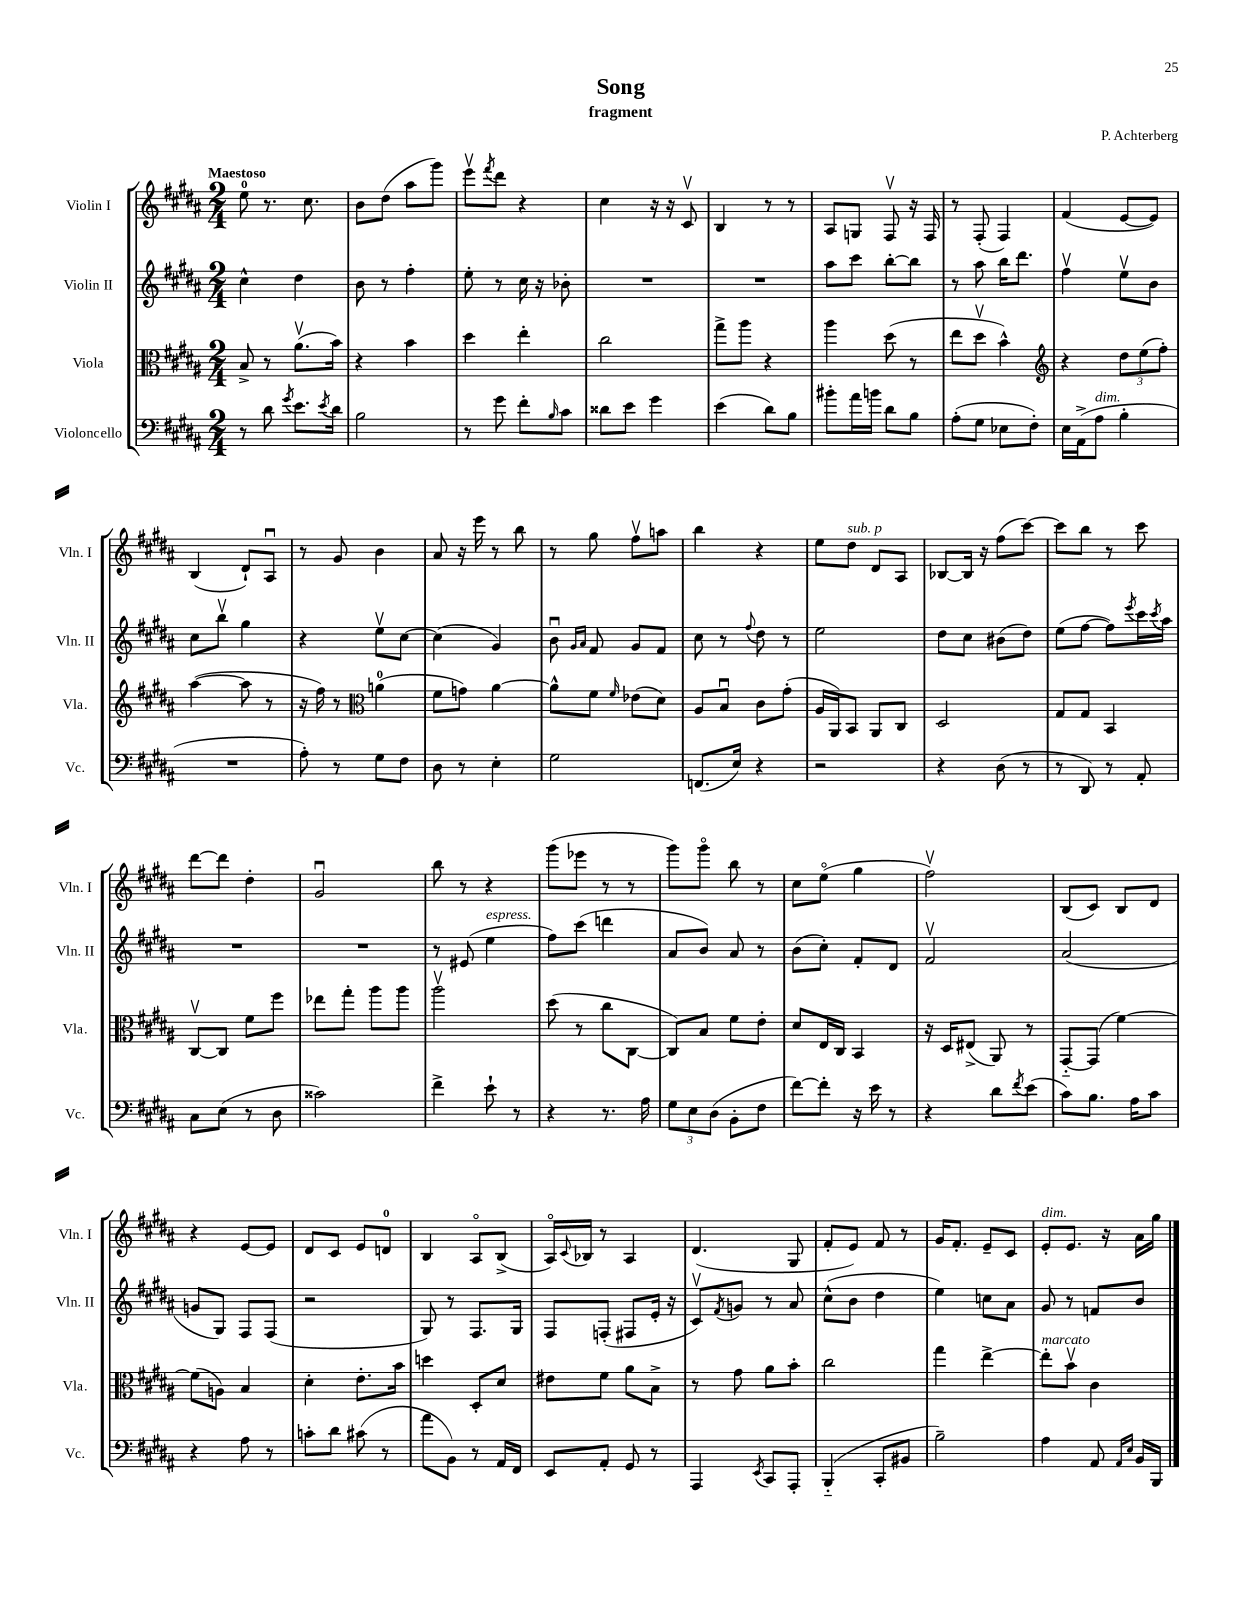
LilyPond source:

\header { title = "Song" composer = "P. Achterberg" subtitle = "fragment" }
<<
\new StaffGroup <<
\new Staff = "s0" \with { instrumentName = "Violin I" shortInstrumentName = "Vln. I" } {
    \clef treble \key b \major \numericTimeSignature \time 2/4 \tempo "Maestoso"
    e''8-0 r8. cis''8. |
    b'8 dis''8( ais''8 gis'''8) |
    e'''8\upbow \acciaccatura { fis'''8 } dis'''8 r4 |
    cis''4 r16 r16 cis'8\upbow |
    b4 r8 r8 |
    ais8 g8 fis8\upbow r16 fis16 |
    r8 fis8-.( fis4) |
    fis'4( e'8~ e'8) |
    b4( dis'8-!) ais8\downbow |
    r8 gis'8 b'4 |
    ais'8 r16 e'''16 r8 b''8 |
    r8 gis''8 fis''8\upbow a''8 |
    b''4 r4 |
    e''8 dis''8^\markup { \italic "sub. p" } dis'8 ais8 |
    bes8~ bes16 r16 fis''8( cis'''8~) |
    cis'''8 b''8 r8 cis'''8 |
    dis'''8~ dis'''8 dis''4-. |
    gis'2\downbow |
    b''8 r8 r4 |
    gis'''8( ees'''8 r8 r8 |
    gis'''8) gis'''8\flageolet b''8 r8 |
    cis''8 e''8\flageolet( gis''4 |
    fis''2\upbow) |
    b8( cis'8) b8 dis'8 |
    r4 e'8~ e'8 |
    dis'8 cis'8 e'8 d'8-0 |
    b4 ais8\flageolet b8->( |
    ais16\flageolet) \appoggiatura { cis'8 } bes16 r8 ais4 |
    dis'4.( gis8 |
    fis'8-. e'8) fis'8 r8 |
    gis'16 fis'8.-. e'8-- cis'8 |
    e'8-.^\markup { \italic "dim." } e'8. r16 ais'16 gis''16 \bar "|." |
}
\new Staff = "s1" \with { instrumentName = "Violin II" shortInstrumentName = "Vln. II" } {
    \clef treble \key b \major \numericTimeSignature \time 2/4
    cis''4-^ dis''4 |
    b'8 r8 fis''4-. |
    e''8-. r8 cis''16 r16 bes'8-. |
    R2 |
    R2 |
    ais''8 cis'''8 b''8~-. b''8 |
    r8 ais''8 b''16 dis'''8. |
    fis''4\upbow e''8\upbow b'8 |
    cis''8 b''8\upbow gis''4 |
    r4 e''8\upbow cis''8~ |
    cis''4( gis'4) |
    b'8\downbow \grace { gis'16 ais'16 } fis'8 gis'8 fis'8 |
    cis''8 r8 \appoggiatura { fis''8 } dis''8 r8 |
    e''2 |
    dis''8 cis''8 bis'8( dis''8) |
    e''8( fis''8~ fis''8) \acciaccatura { e'''8 } cis'''16 \acciaccatura { cis'''8 } ais''16 |
    R2 |
    R2 |
    r8 eis'8( e''4^\markup { \italic "espress." } |
    fis''8) cis'''8( d'''4 |
    ais'8 b'8) ais'8 r8 |
    b'8( cis''8-.) fis'8-. dis'8 |
    fis'2\upbow |
    ais'2( |
    g'8 gis8) fis8 fis8( |
    r2 |
    gis8) r8 fis8. gis16 |
    fis8 f8-.( fis8 e'16-. r16 |
    cis'8\upbow) \acciaccatura { fis'8 } g'8 r8 ais'8 |
    cis''8-^( b'8 dis''4 |
    e''4) c''8 ais'8 |
    gis'8 r8 f'8 b'8 \bar "|." |
}
\new Staff = "s2" \with { instrumentName = "Viola" shortInstrumentName = "Vla." } {
    \clef alto \key b \major \numericTimeSignature \time 2/4
    b8-> r8 ais'8.\upbow( b'16) |
    r4 b'4 |
    dis''4 e''4-. |
    cis''2 |
    gis''8-> ais''8 r4 |
    ais''4 dis''8( r8 |
    e''8 dis''8\upbow b'4-^) |
    \clef treble r4 \tuplet 3/2 { dis''8 e''8( fis''8-.) } |
    ais''4~( ais''8 r8 |
    r16 fis''16) r8 \clef alto a'4-0( |
    fis'8 g'8) ais'4~ |
    ais'8-^ fis'8 \grace { fis'16 } ees'8( dis'8) |
    ais8 b8\downbow cis'8 gis'8-.( |
    ais16 ais,16) b,8 ais,8 cis8 |
    dis2 |
    gis8 gis8 b,4 |
    cis8~\upbow cis8 fis'8 fis''8 |
    ees''8 gis''8-. ais''8 ais''8 |
    ais''2\upbow |
    dis''8( r8 cis''8 cis8~ |
    cis8) b8 fis'8 e'8-. |
    dis'8 e16 cis16 b,4 |
    r16 dis16 eis8->( ais,8) r8 |
    gis,8~-_ gis,8( fis'4~) |
    fis'8( a8) b4 |
    dis'4-. e'8.-. b'16 |
    d''4 dis8-. dis'8 |
    eis'8 fis'8 ais'8 b8-> |
    r8 gis'8 ais'8 b'8-. |
    cis''2 |
    gis''4 e''4~-> |
    e''8-.^\markup { \italic "marcato" } b'8\upbow cis'4 \bar "|." |
}
\new Staff = "s3" \with { instrumentName = "Violoncello" shortInstrumentName = "Vc." } {
    \clef bass \key b \major \numericTimeSignature \time 2/4
    r8 dis'8 \acciaccatura { gis'8 } e'8. \acciaccatura { e'8 } dis'16 |
    b2 |
    r8 gis'8 fis'8-. \grace { b16 } cis'8 |
    disis'8 e'8 gis'4 |
    e'4( dis'8) b8 |
    bis'8-. ais'16 b'16 dis'8 b8 |
    ais8-.( gis8 ees8 fis8-.) |
    e16 ais,16->( ais8^\markup { \italic "dim." } b4-. |
    R2 |
    ais8-.) r8 gis8 fis8 |
    dis8 r8 e4-. |
    gis2 |
    f,8.( e16) r4 |
    r2 |
    r4 dis8( r8 |
    r8 dis,8) r8 ais,8-. |
    cis8 e8( r8 dis8 |
    cisis'2) |
    fis'4-> e'8-! r8 |
    r4 r8. ais16 |
    \tuplet 3/2 { gis8 e8 dis8( } b,8-. fis8 |
    fis'8~) fis'8-. r16 e'16 r8 |
    r4 dis'8 \acciaccatura { fis'8 } e'8( |
    cis'8) b8. ais16 cis'8 |
    r4 ais8 r8 |
    c'8-. dis'8 cis'8( r8 |
    ais'8 b,8) r8 ais,16 fis,16 |
    e,8 ais,8-. gis,8 r8 |
    ais,,4 \acciaccatura { e,8 } cis,8 ais,,8-. |
    b,,4-_( cis,8-. bis,8 |
    b2--) |
    ais4 ais,8 \grace { ais,16 e16 } b,16 b,,16 \bar "|." |
}
>>
>>
\layout { \context { \Score \remove "Bar_number_engraver" } }
